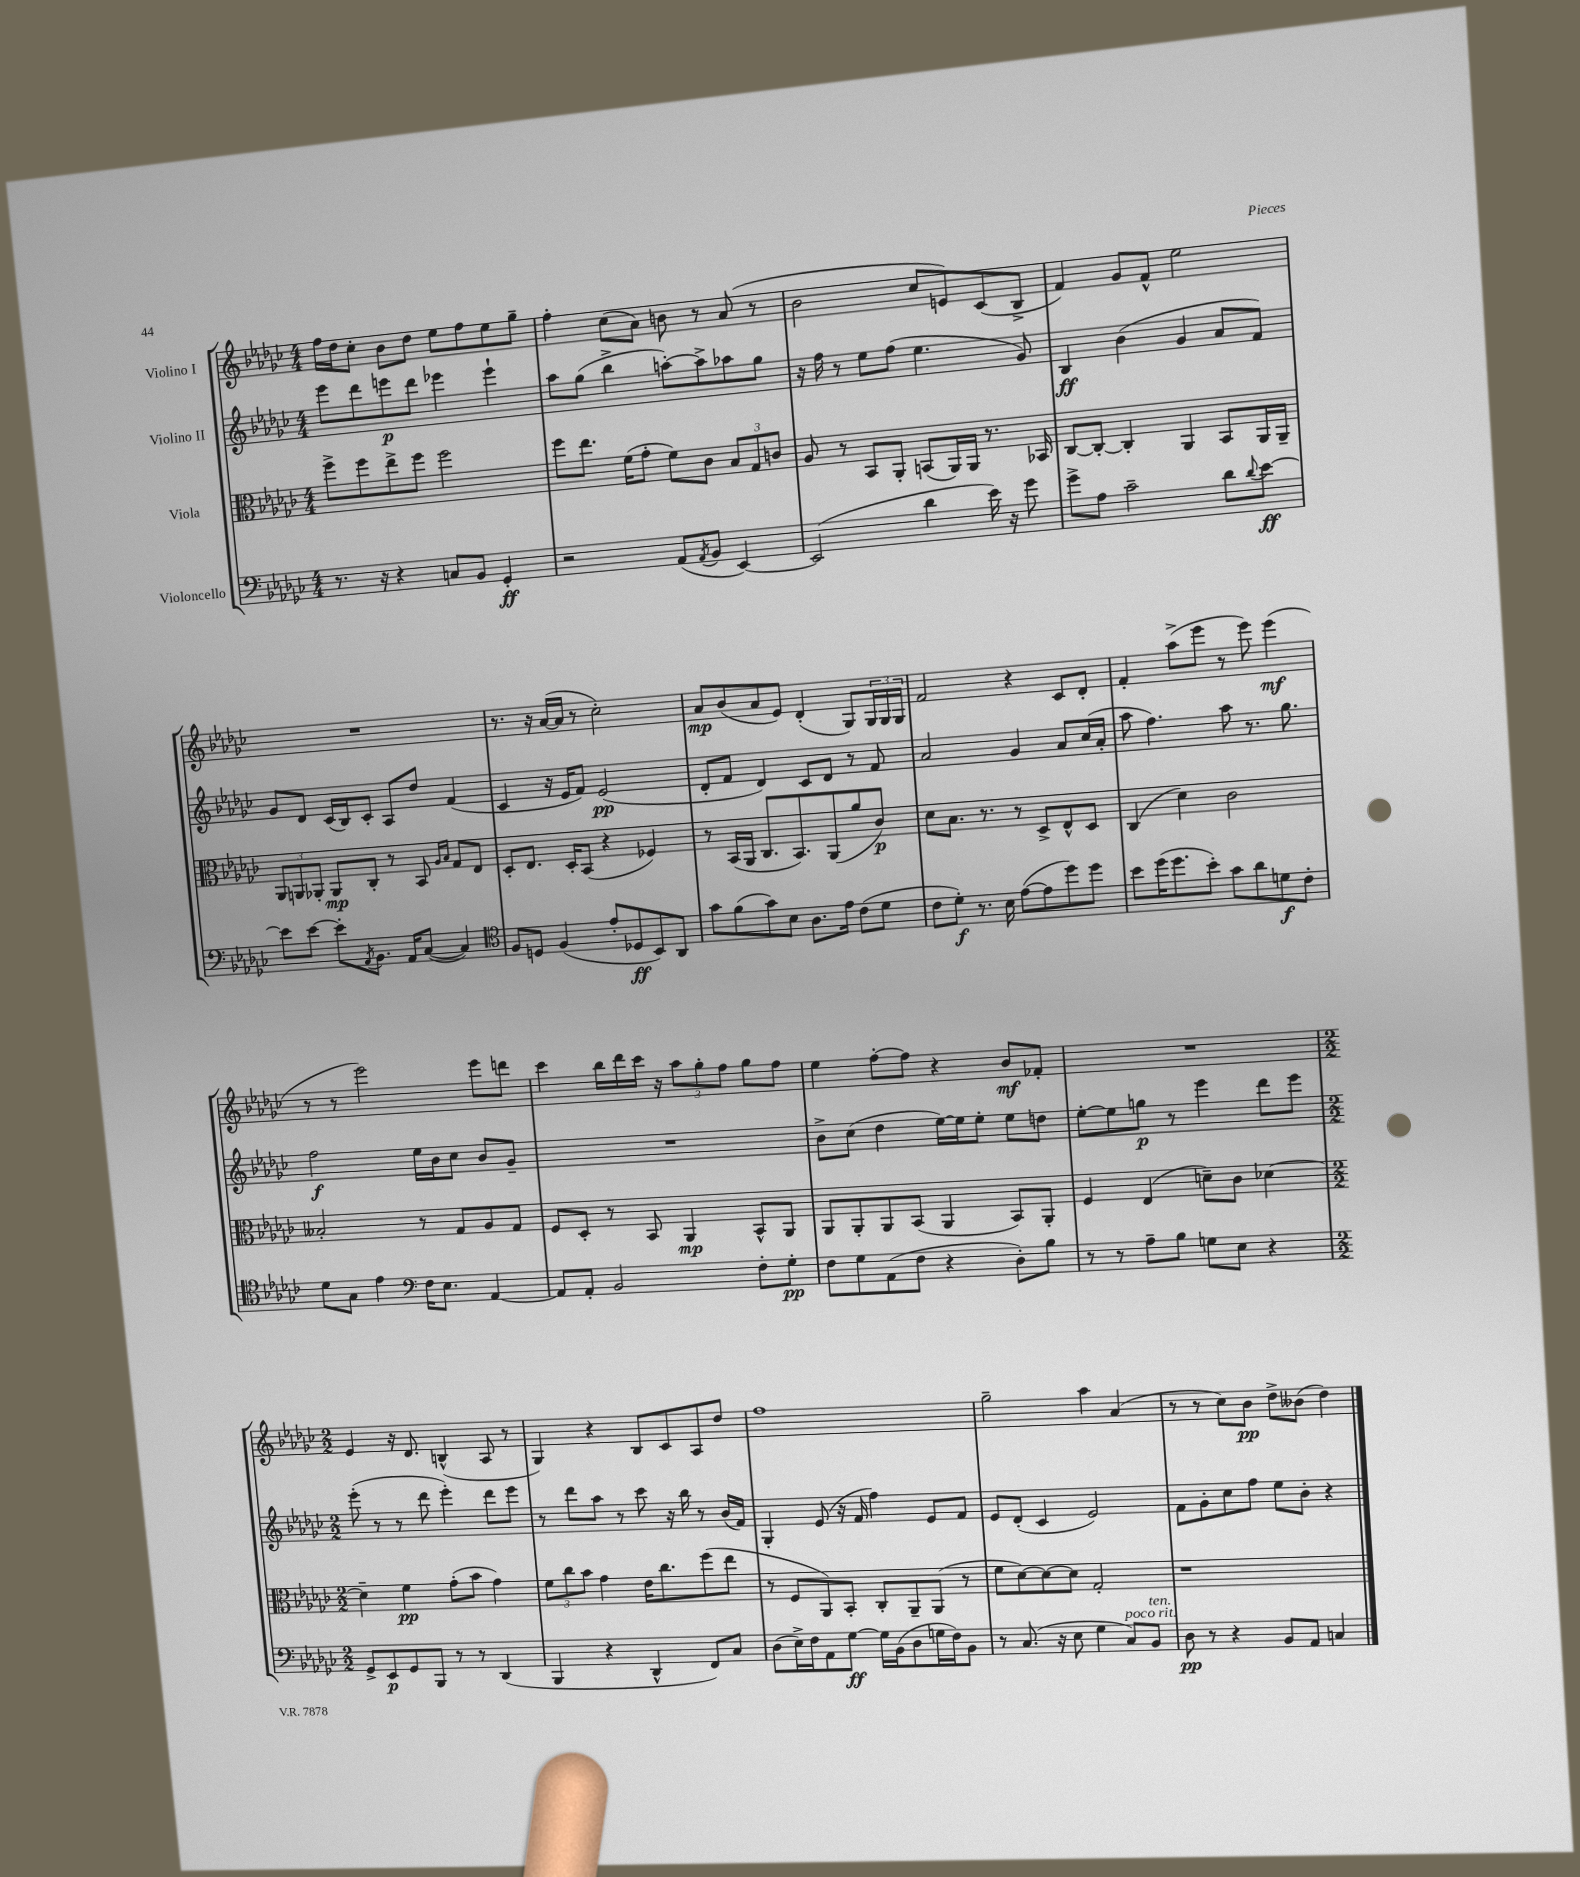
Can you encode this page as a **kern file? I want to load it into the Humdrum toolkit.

**kern	**kern	**kern	**kern
*staff4	*staff3	*staff2	*staff1
*clefF4	*clefC3	*clefG2	*clefG2
*k[b-e-a-d-g-c-]	*k[b-e-a-d-g-c-]	*k[b-e-a-d-g-c-]	*k[b-e-a-d-g-c-]
*M4/4	*M4/4	*M4/4	*M4/4
8.r	8ff^	8eee-	16ff
.	.	.	16dd-
.	8ff	8ddd-	8cc-'
16r	.	.	.
4r	8ee-^	8eee	8b-
.	8ff	8ddd-	8dd-
8C	2ff	4eee-	8ee-
8BB-	.	.	8ff
4GG-'	.	4eee-`	8ee-
.	.	.	8gg-~
=	=	=	=
2r	8ff	8aa-	4ff'
.	8.ee-	(8gg-	.
.	.	4bb-^	(8cc-
.	(16f	.	.
.	8g-'	.	8a-)
(8AA-	8f)	[8aa')	8b
8qAA-	.	.	.
8BB-	8c-	8aa^]	8r
[4EE-)	12B-	8aa-	(8a-
.	12G-	.	.
.	.	8gg-	8r
.	12c	.	.
=	=	=	=
(2EE-]	8A-	16r	2b-
.	.	16ff	.
.	8r	8r	.
.	8BB-	8ee-	.
.	8AA-'	(8ff	.
4d-	(8BB	4.ee-	8cc-
.	16AA-)	.	8e)
.	16AA-	.	.
16e-)	8.r	.	(8c-
16r	.	.	.
8g-	.	8g-)	8B-^
.	16BB-	.	.
=	=	=	=
8g-^	[8C-	4B-	4f)
8A-	8C-'_	.	.
2c-~	4C-']	(4b-	8g-
.	.	.	8f^^
.	4AA-	4g-	2ee-
8d-	8BB-	8a-	.
8qqd-	.	.	.
[8e-	16AA-	8f)	.
.	16AA-~	.	.
=	=	=	=
8e-]	12AA-	8g-	1r
.	12AA	.	.
[8e-	.	8d-	.
.	12AA-'	.	.
8e-']	8AA-	(16c-	.
.	.	16B-)	.
8qAA-	.	.	.
8.BB-	8C-'	8c-'	.
.	8r	8A-	.
16AA-	.	.	.
([8C-	8BB-	8dd-	.
.	16qqA-	.	.
.	16qqB-	.	.
4C-])	8G-	(4f	.
.	8E-	.	.
=	=	=	=
*clefC4	*	*	*
8F	8D-'	4c-	8.r
8D	8.E-	.	.
.	.	.	16r
(4F	.	16r	([16a-
.	16D-'	16e-	16a-]
.	(8BB-	8f)	8r
8e-'	4r	(2e-	2cc-')
8D-	.	.	.
8BB-)	4F-)	.	.
8AA-	.	.	.
=	=	=	=
8g-	8r	8d-'	8a-
(8f	(16BB-	8f	(8b-
.	16AA-	.	.
8g-)	8.C-	4d-)	8a-
8B-	.	.	8e-)
.	8.BB-)	.	.
8.A-	.	8c-	(4d-'
.	(8AA-	8d-	.
16e-	.	.	.
(8c-	8a-	8r	8G-)
8d-	8c-)	8f	24G-
.	.	.	24G-
.	.	.	24G-
=	=	=	=
8c-	8d-	2a-	2f
8d-')	8.B-	.	.
8.r	.	.	.
.	8.r	.	.
16B-	.	.	.
([8e-	8r	4g-	4r
8e-]	8D-^	.	.
8dd-)	8E-^^	8a-	8c-
8dd-	8D-	(16cc-	8d-'
.	.	16a-'	.
=	=	=	=
8b-	(4C-	8aa-	4f'
(16dd-	.	4.ff)	.
8.dd-	.	.	.
.	4d-)	.	(8aa-^
8b-')	.	.	8eee-
8g-	2c-	8aa-	8r
8a-	.	8.r	8eee-)
8d	.	.	(4eee-
.	.	8.gg-	.
8c-'	.	.	.
=	=	=	=
8d-	2B--'	2ff	8r
8G-	.	.	8r
4e-	.	.	2eee-)
*clefF4	*	*	*
16F	8r	16ee-	.
8.E-	.	16b-	.
.	8G-	8cc-	.
[4AA-	8A-	8b-	8eee-
.	8G-	8g-~	8ddd
=	=	=	=
8AA-]	8F	1r	4ccc-
8AA-'	8D-'	.	.
2BB-	8r	.	16bb-
.	.	.	16ddd-
.	8BB-	.	16ccc-
.	.	.	16r
.	4AA-	.	12aa-
.	.	.	12gg-'
.	.	.	12ff
8F'	8BB-^^	.	8gg-
8G-'	8AA-	.	8ff
=	=	=	=
8F	8AA-	8b-^	4ee-
8G-	8AA-'	(8cc-	.
(8AA-	8AA-	4dd-	[8ff'
8F	(8BB-	.	8ff]
4r	4AA-	[16ee-)	4r
.	.	16ee-]	.
.	.	8ee-'	.
8D-')	8BB-)	8ee-	8b-
8B-	8AA-'	8dd	8f-'
=	=	=	=
8r	4F	[8ee-'	1r
8r	.	8ee-]	.
8A-~	(4E-	8gg	.
8B-	.	8r	.
8G	8d~)	4eee-	.
8E-	8c-	.	.
4r	[4d-	8ddd-	.
.	.	8eee-	.
=	=	=	=
*M2/2	*M2/2	*M2/2	*M2/2
8GG-^	4d-~]	(8eee-'	4e-
8EE-	.	8r	.
8GG-	4f	8r	16r
.	.	.	8.d-
8BBB-	.	8ddd-	.
8r	(8g-'	4eee-')	(4B^^
8r	8b-	.	.
(4DD-	4g-)	8ddd-	8A-
.	.	8eee-	8r
=	=	=	=
4BBB-	12f	8r	4G-)
.	12cc-	.	.
.	.	8ddd-	.
.	12b-	.	.
4r	4g-	8aa-	4r
.	.	8r	.
4DD-^^	16e-	8ccc-	8B-
.	8.cc-	.	.
.	.	16r	8c-
.	.	16bb-	.
8FF)	(8ff	8r	8A-
8C-	8ee-	(16b-	8dd-
.	.	16f)	.
=	=	=	=
(8D-	8r	4G-'	1ff
16E-^)	8F	.	.
16F	.	.	.
8AA-	8AA-)	(8e-	.
[8G-	8BB-'	16r	.
.	.	16f	.
16G-]	8C-'	4ff)	.
(16BB-	.	.	.
8D-	8AA-~	.	.
16G	(8AA-	8e-	.
16F)	.	.	.
8BB-	8r	8f	.
=	=	=	=
8r	8f	8e-	2gg-~
(8.C-	[8d-)	(8d-'	.
.	8d-_	4c-	.
16r	.	.	.
8E-	8d-]	.	.
4G-	2G-'	2e-)	4aa-
8C-)	.	.	(4a-
8BB-	.	.	.
=	=	=	=
8D-	1r	8f	8r
8r	.	8g-'	8r
4r	.	8cc-	8cc-)
.	.	8ff	8b-
8BB-	.	8ee-	8dd-^
8AA-	.	8b-'	(8b--
4C	.	4r	4dd-)
==	==	==	==
*-	*-	*-	*-
